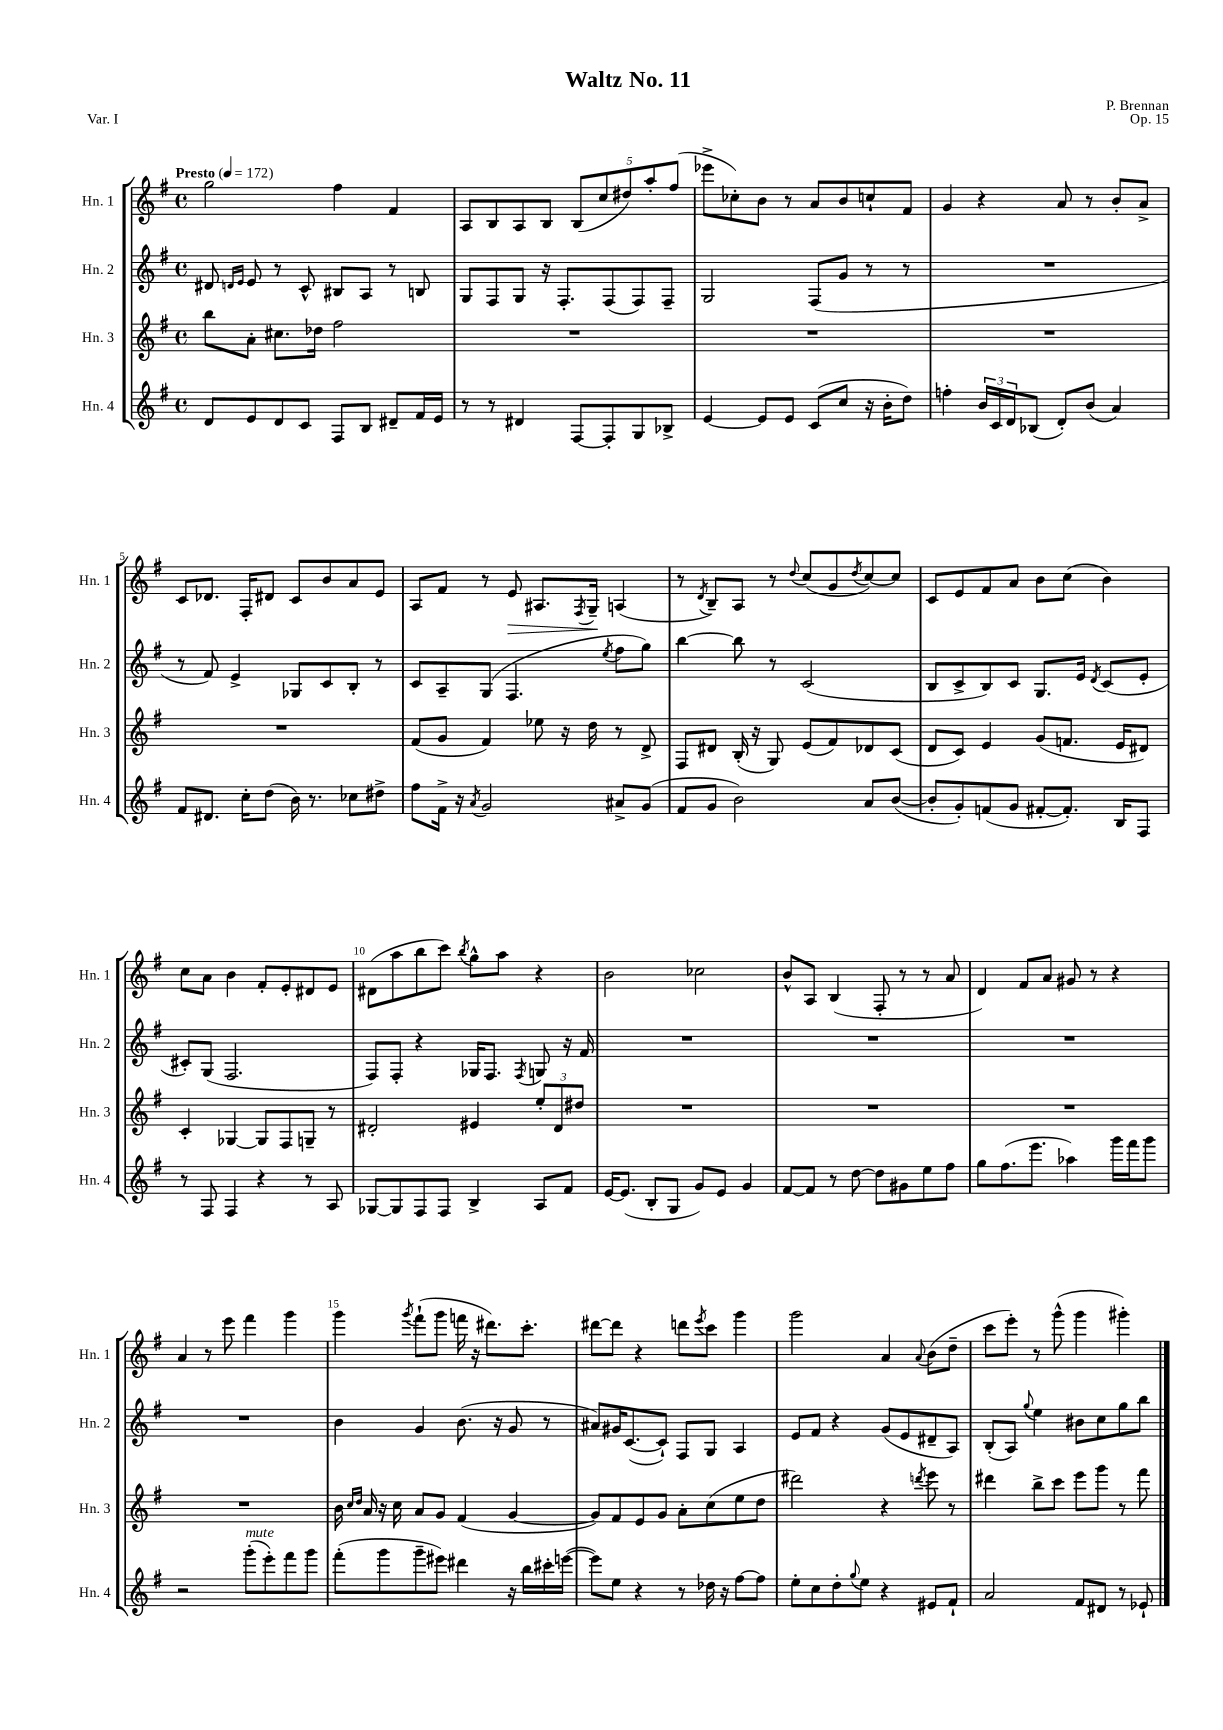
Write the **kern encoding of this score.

**kern	**kern	**kern	**kern
*staff4	*staff3	*staff2	*staff1
*clefG2	*clefG2	*clefG2	*clefG2
*k[f#]	*k[f#]	*k[f#]	*k[f#]
*M4/4	*M4/4	*M4/4	*M4/4
*met(c)	*met(c)	*met(c)	*met(c)
*MM172	*MM172	*MM172	*MM172
8d	8bb	8d#	2gg
.	.	16qqd	.
.	.	16qqe	.
8e	8a'	8e	.
8d	8.cc#	8r	.
8c	.	8c^^	.
.	16dd-	.	.
8F#	2ff#	8B#	4ff#
8B	.	8A	.
8d#~	.	8r	4f#
16f#	.	8B	.
16e	.	.	.
=	=	=	=
8r	1r	8G	8A
8r	.	8F#	8B
4d#	.	8G	8A
.	.	16r	8B
.	.	8.F#'	.
[8F#	.	.	(10B
.	.	.	10cc
8F#']	.	(8F#	.
.	.	.	10dd#)
8G	.	8F#)	.
.	.	.	10aa'
8B-^	.	8F#~	.
.	.	.	(10ff#
=	=	=	=
[4e	1r	2G	8eee-^
.	.	.	8cc-')
8e]	.	.	8b
8e	.	.	8r
(8c	.	(8F#	8a
8cc	.	8g	8b
16r	.	8r	8cc`
16b'	.	.	.
8dd)	.	8r	8f#
=	=	=	=
4ff'	1r	1r	4g
24b	.	.	4r
24c	.	.	.
24d	.	.	.
(8B-	.	.	.
8d')	.	.	8a
(8b	.	.	8r
4a)	.	.	8b'
.	.	.	8a^
=	=	=	=
8f#	1r	8r	8c
8.d#	.	8f#)	8.d-
.	.	4e^	.
16cc'	.	.	16F#'
(8dd	.	.	8d#
16b)	.	8G-	8c
8.r	.	.	.
.	.	8c	8b
8cc-	.	8B'	8a
8dd#^	.	8r	8e
=	=	=	=
8ff#	(8f#	8c	8A
16f#^	8g	8A~	8f#
16r	.	.	.
8qa	.	.	.
2g	4f#)	(8G	8r
.	.	4.F#	8e
.	8ee-	.	8.A#
.	16r	.	.
.	.	.	8qF#
.	16dd	.	16G~
.	.	8qee	.
8a#^	8r	8ff#	(4A
(8g	8d^	8gg)	.
=	=	=	=
8f#	8F#	[4bb	8r
.	.	.	8qd
8g	8d#	.	8B~)
2b)	(16B'	8bb]	8A
.	16r	.	.
.	8G)	8r	8r
.	.	.	8qqdd
.	(8e	(2c	(8cc
.	8f#)	.	8g
.	.	.	8qdd
8a	8d-	.	[8cc)
([8b	(8c	.	8cc]
=	=	=	=
8b']	8d	8B	8c
8g')	8c)	8c^	8e
(8f	4e	8B)	8f#
8g	.	8c	8a
[8f#'	(8g	8.G	8b
8.f#'])	8.f	.	(8cc
.	.	16e	.
.	.	8qd	.
.	.	(8c	4b)
16B	16e	.	.
8F#	8d#)	8e'	.
=	=	=	=
8r	4c'	8c#')	8cc
8F#	.	(8G	8a
4F#	[4G-	2.F#	4b
4r	8G-]	.	8f#'
.	8F#	.	8e'
8r	8G~	.	8d#
8A	8r	.	8e
=	=	=	=
[8G-	2d#'	8F#)	(8d#
8G-]	.	8F#'	8aa
8F#	.	4r	8bb
8F#	.	.	8ccc)
.	.	.	8qbb
4B^	4e#	16G-	8gg^^
.	.	8.F#	.
.	.	.	8aa
.	.	8qF#	.
8A	12ee'	8G	4r
.	12d#	.	.
8f#	.	16r	.
.	12dd#	.	.
.	.	16f#	.
=	=	=	=
[16e	1r	1r	2b
(8.e]	.	.	.
8B'	.	.	.
8G	.	.	.
8g)	.	.	2cc-
8e	.	.	.
4g	.	.	.
=	=	=	=
[8f#	1r	1r	8b^^
8f#]	.	.	8A
8r	.	.	(4B
[8dd	.	.	.
8dd]	.	.	8F#'
8g#	.	.	8r
8ee	.	.	8r
8ff#	.	.	8a
=	=	=	=
8gg	1r	1r	4d)
(8.ff#	.	.	.
.	.	.	8f#
8.eee	.	.	.
.	.	.	8a
4aa-)	.	.	8g#
.	.	.	8r
16ggg	.	.	4r
16fff#	.	.	.
8ggg	.	.	.
=	=	=	=
2r	1r	1r	4a
.	.	.	8r
.	.	.	8eee
(8ggg'	.	.	4fff#
8eee')	.	.	.
8fff#	.	.	4ggg
8ggg	.	.	.
=	=	=	=
(8fff#'	16b	4b	4ggg
.	16qqcc	.	.
.	16qqdd	.	.
.	16a	.	.
8ggg	16r	.	.
.	16cc	.	.
.	.	.	8qggg
8ggg~	8a	4g	(8fff#`
8eee#)	8g	.	8ggg
4ddd#	(4f#	(8.b	16fff
.	.	.	16r
.	.	.	8.ddd#)
.	.	16r	.
16r	[4g	8g	.
16bb	.	.	8.ccc'
16ccc#'	.	8r	.
([16eee	.	.	.
=	=	=	=
8eee])	8g])	8a#)	[8ddd#
8ee	8f#	16g#	8ddd#]
.	.	([8.c	.
4r	8e	.	4r
.	8g	8c`])	.
8r	8a'	8F#	8ddd
.	.	.	8qeee
16dd-	(8cc	8G	8ccc
16r	.	.	.
[8ff#	8ee	4A	4ggg
8ff#]	8dd	.	.
=	=	=	=
8ee'	2ddd#)	8e	2ggg
8cc	.	8f#	.
8dd'	.	4r	.
8qqgg	.	.	.
8ee	.	.	.
4r	4r	(8g	4a
.	.	8e	.
.	8qddd	.	8qqa
8e#	8eee	8d#~	(8b
8f#`	8r	8A)	8dd~
=	=	=	=
2a	4ddd#	(8B'	8ccc
.	.	8A)	8eee')
.	.	8qqgg	.
.	8bb^	4ee	8r
.	8ccc	.	(8ggg^^
8f#	8eee	8b#	4ggg
8d#	8ggg	8cc	.
8r	8r	8gg	4ggg#')
8e-`	8fff#	8bb	.
==	==	==	==
*-	*-	*-	*-
